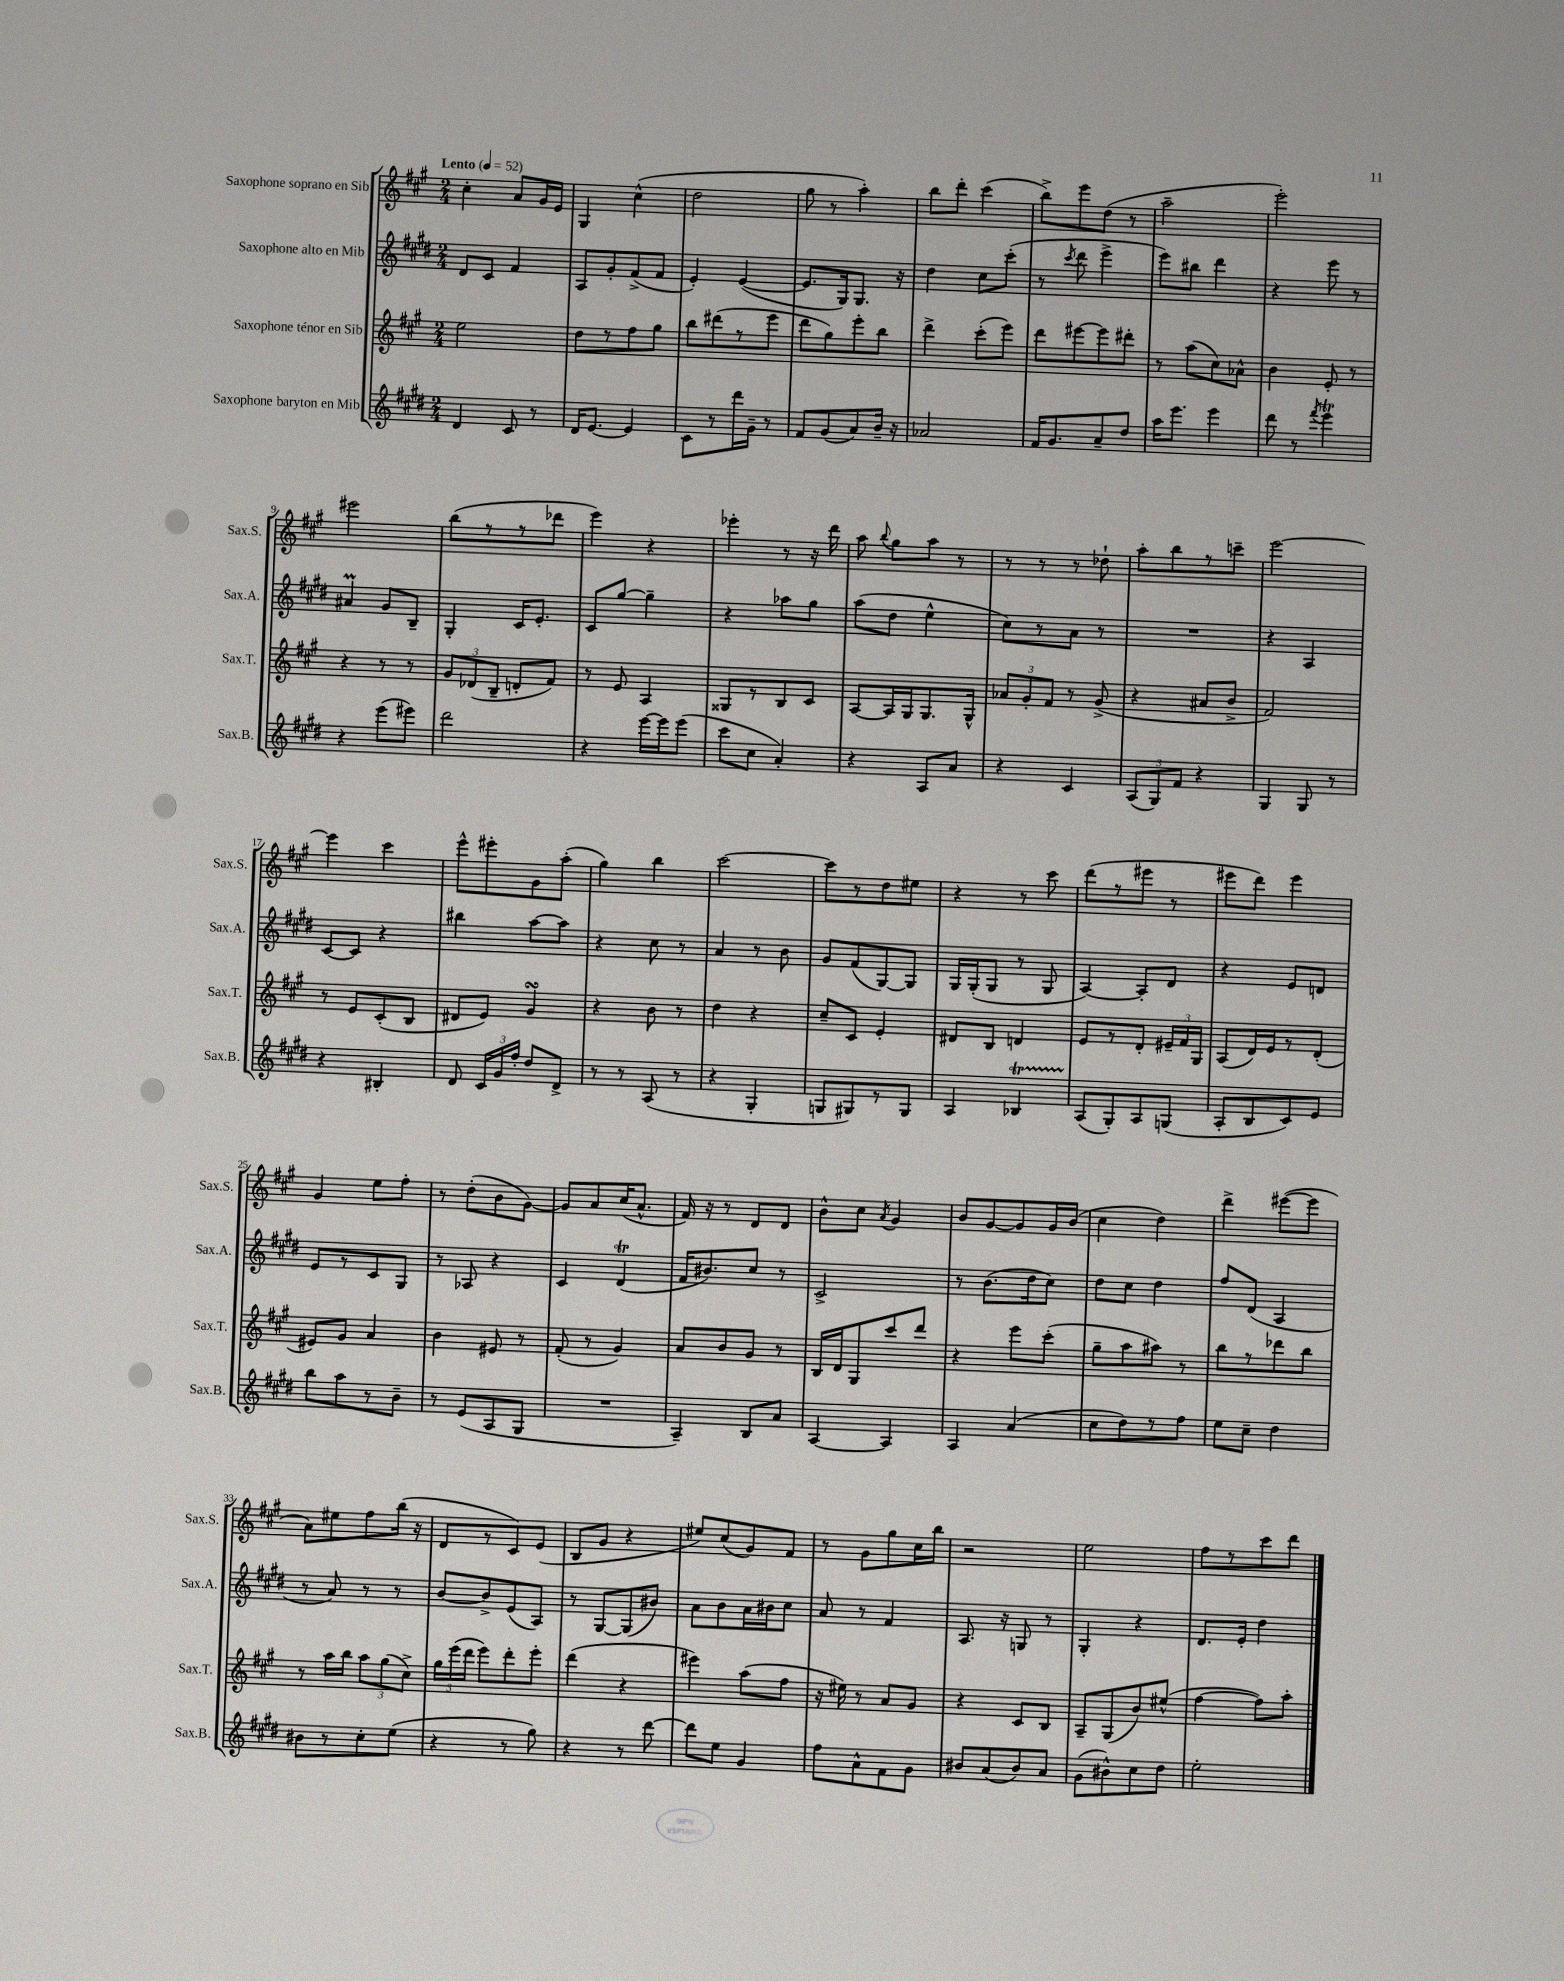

**kern	**kern	**kern	**kern
*staff4	*staff3	*staff2	*staff1
*clefG2	*clefG2	*clefG2	*clefG2
*k[f#c#g#d#]	*k[f#c#g#]	*k[f#c#g#d#]	*k[f#c#g#]
*M2/4	*M2/4	*M2/4	*M2/4
*MM52	*MM52	*MM52	*MM52
4d#	2ee	8d#	4cc#'
.	.	8c#	.
8c#	.	4f#	8a
8r	.	.	16g#
.	.	.	16e
=	=	=	=
16d#	8dd	8A	4G#
[8.e	.	.	.
.	8r	8g#'	.
4e]	8ff#	(8f#^	(4cc#^^
.	8gg#	8f#	.
=	=	=	=
8c#	8bb	4e')	2dd
8r	(8ddd#	.	.
16ddd#	8r	([4e	.
16g#~	.	.	.
8r	8eee	.	.
=	=	=	=
8f#	8ddd	8.e]	8gg#
(8g#	8gg#)	.	8r
.	.	16G#)	.
8a)	8eee'	8.G#	4aa')
16b~	8bb	.	.
16r	.	16r	.
=	=	=	=
2a-	4ddd^	4dd#	8bb
.	.	.	8ddd'
.	(8ccc#'	8cc#	(4ccc#
.	8eee)	(8ccc#'	.
=	=	=	=
16f#	8ddd	8r	8bb^)
8.g#	.	.	.
.	.	8qccc#	.
.	[8eee#	8ddd#	8eee
8a~	8eee#]	4eee^	(8dd
8dd#	8ddd#'	.	8r
=	=	=	=
16aa	8r	8eee)	2aa~
8.eee	.	.	.
.	(8aa	8bb#	.
4eee	8cc#)	4ddd#	.
.	8a-^^	.	.
=	=	=	=
8ddd#	4b	4r	2eee')
8r	.	.	.
8qfff#	.	.	.
4eee	8e'	8eee	.
.	8r	8r	.
=	=	=	=
4r	4r	4a#	2eee#
(8eee	8r	8g#	.
8eee#)	8r	8B~	.
=	=	=	=
2ddd#	12g#	4G#'	(8bb
.	(12d-	.	.
.	.	.	8r
.	12B~	.	.
.	8d'	16c#	8r
.	.	8.e'	.
.	8f#)	.	8ddd-
=	=	=	=
4r	8r	8c#	4eee)
.	8e	[8gg#	.
[16eee	4A	4gg#~]	4r
16eee]	.	.	.
(8eee	.	.	.
=	=	=	=
8ccc#	8G##	4r	4eee-'
8cc#	8r	.	.
4a')	8B	8aa-	8r
.	8c#	8gg#	16r
.	.	.	16ddd
=	=	=	=
4r	[8A	(8aa	8aa
.	.	.	8qqbb
.	16A]	8dd#	8gg#
.	16G#	.	.
8A	8.G#	4ee^^	8aa
8a	.	.	8r
.	16G#^^	.	.
=	=	=	=
4r	12a-	8cc#)	8r
.	12g#'	.	.
.	.	8r	8r
.	12f#	.	.
4c#	8r	8a	8r
.	(8g#^	8r	8dd-`
=	=	=	=
(12A	4r	2r	8aa'
12G#)	.	.	.
.	.	.	8bb
12f#	.	.	.
4r	8a#	.	8r
.	8b^	.	8ccc~
=	=	=	=
4G#	2f#)	4r	[2eee
8G#	.	4A	.
8r	.	.	.
=	=	=	=
4r	8r	[8c#	4eee]
.	8e	8c#]	.
4B#'	(8c#'	4r	4ccc#
.	8B	.	.
=	=	=	=
8d#	8d#	4bb#	8eee^^
24c#	8e)	.	8eee#'
24g#	.	.	.
24ff#'	.	.	.
8dd#	4g#	[8aa	8g#
8d#^	.	8aa]	(8aa'
=	=	=	=
8r	4r	4r	4gg#)
8r	.	.	.
(8A	8b	8cc#	4bb
8r	8r	8r	.
=	=	=	=
4r	4dd	4a	[2ccc#
4G#'	4r	8r	.
.	.	8b	.
=	=	=	=
8G	8cc#~	8g#	8ccc#]
8G#)	8c#	(8f#	8r
8r	4e'	[8G#)	8dd
8G#	.	8G#]	8ee#
=	=	=	=
4A	8d#	16G#	4r
.	.	(16G#'	.
.	8B	8G#	.
4B-	4d	8r	8r
.	.	8G#	8ccc#
=	=	=	=
(8A	8e	[4A)	(8ddd
8G#')	8r	.	8r
8A	8d'	8A']	8eee#
(8G	24e#~	8d#	8r
.	24f#	.	.
.	24G#	.	.
=	=	=	=
8A'	(8A	4r	8eee#
8B	16d)	.	8ddd)
.	16e	.	.
8c#)	8r	8e	4eee#
8e	(8d'	8d	.
=	=	=	=
8bb	8e#)	8e	4g#
8aa	8g#	8r	.
8r	4a	8c#	8ee
8b~	.	8G#	8ff#'
=	=	=	=
8r	4b	8r	8r
(8e	.	8A-	(8dd'
8A	8e#	4r	8b
8G#	8r	.	[8g#)
=	=	=	=
2r	(8f#'	4c#	8g#]
.	8r	.	8a
.	4g#)	(4d#	(16cc#
.	.	.	8.a^^
=	=	=	=
4A~)	8a	16f#	16f#)
.	.	8.b#)	16r
.	8b	.	8r
8B	8g#	8cc#	8d
8a	8r	8r	8d
=	=	=	=
[4A	16B	2c#^	8b^^
.	16d	.	.
.	8G#	.	8cc#
.	.	.	8qa
4A]	8ccc#	.	4g#
.	8ddd	.	.
=	=	=	=
4A	4r	8r	8b
.	.	(8.b	[8g#
(4a	8eee	.	8g#]
.	.	16dd#	.
.	(8ccc#'	8cc#)	16g#
.	.	.	(16b
=	=	=	=
8cc#	8gg#~	8dd#	4cc#
8dd#)	8aa	8cc#	.
8r	8aa#)	4dd#	4dd)
8ff#	8r	.	.
=	=	=	=
8ee	8bb	8ff#	4ddd^
8cc#~	8r	(8d#	.
4dd#	8ddd-	4A	([8eee#
.	8bb	.	8eee#]
=	=	=	=
8b#	8r	8r	8a)
8r	16aa	8a)	8ee#
.	16bb	.	.
8cc#'	12aa	8r	8ff#
.	(12gg#	.	.
(8ee	.	8r	(16bb
.	12cc#^)	.	.
.	.	.	16r
=	=	=	=
4r	24gg#	[8b	8d
.	(24eee	.	.
.	24ddd	.	.
.	8eee)	8b^]	8r
8r	8ddd'	(8e	8c#)
8gg#)	8eee'	8A)	(8e
=	=	=	=
4r	(4ddd	8r	8B
.	.	[8G#	8g#
8r	4r	(8G#]	4r
[8ddd#	.	8b#)	.
=	=	=	=
8ddd#]	4eee#)	8a	8ee#)
8ee	.	8b	(8cc#
4g#	(8aa	16a	8g#)
.	.	16b#	.
.	8ff#	8cc#	8f#
=	=	=	=
8ff#	16r	8a	8r
.	16ee#)	.	.
8a^^	8r	8r	8g#
8f#	8a	4f#	8gg#
8g#	8g#	.	16cc#
.	.	.	16bb
=	=	=	=
8b#	4r	8.A	2r
(8a	.	.	.
.	.	16r	.
8b#)	8c#	8G	.
8a	8B	8r	.
=	=	=	=
(8g#	8A~	4G#'	2ee
8b#^^)	(8G#	.	.
8cc#	8b)	4r	.
8dd#	(8ee#^^	.	.
=	=	=	=
2ee'	[4ff#	8.d#	8ff#
.	.	.	8r
.	.	16e'	.
.	8ff#])	4dd#	8ccc#
.	8aa'	.	8ddd
==	==	==	==
*-	*-	*-	*-
